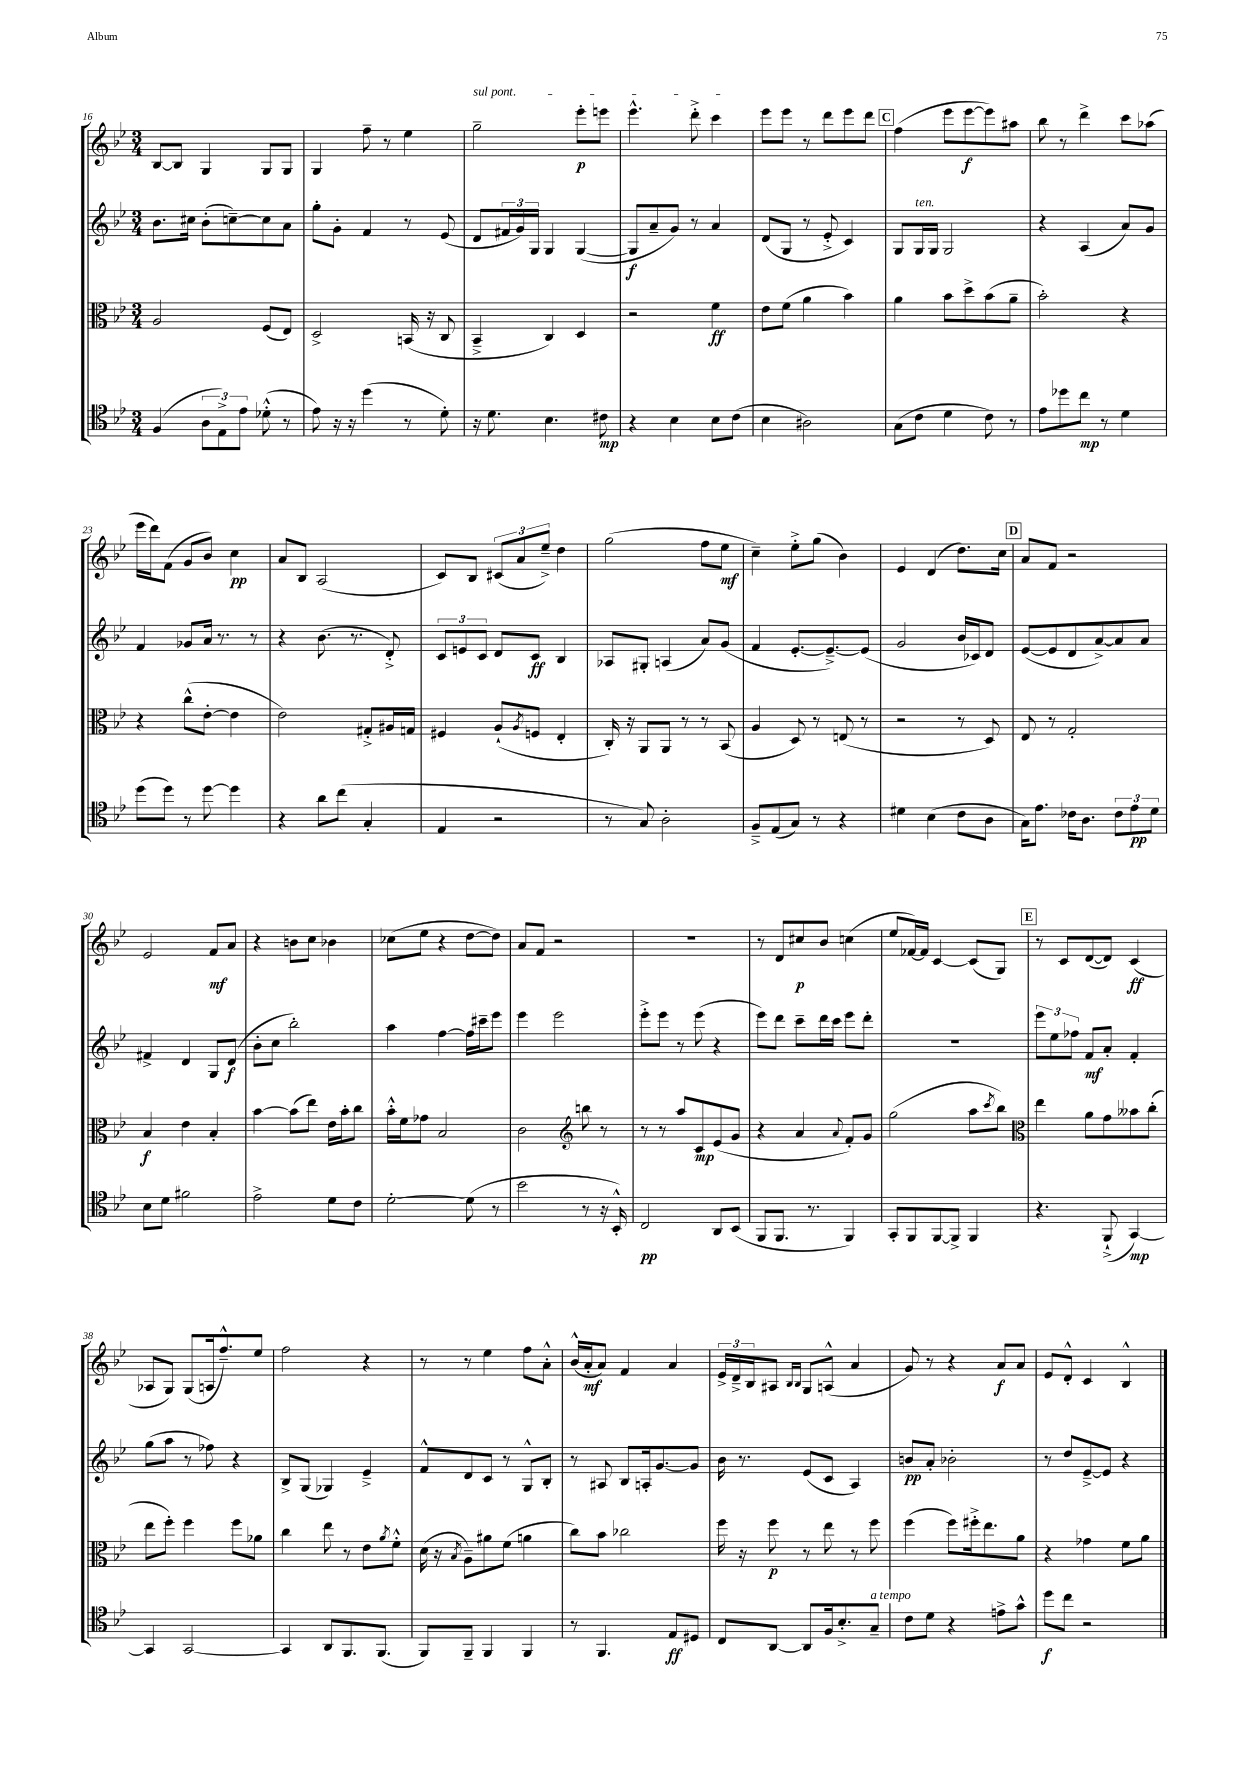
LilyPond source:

<<
\new StaffGroup <<
\new Staff = "s0" {
    \clef treble \key bes \major \numericTimeSignature \time 3/4
    bes8~ bes8 g4 g8 g8 |
    g4 f''8-- r8 ees''4 |
    \once \override TextSpanner.bound-details.left.text = \markup { \italic "sul pont." } g''2--\startTextSpan ees'''8-.\p e'''8 |
    ees'''4.-^ d'''8-.-> c'''4\stopTextSpan |
    ees'''8 ees'''8 r8 d'''8 ees'''8 d'''8 |
    \mark \markup { \box "C" } f''4( ees'''8 ees'''8~\f ees'''8) ais''8 |
    bes''8 r8 d'''4-> c'''8 aes''8( |
    ees'''16 d'''16) f'8( g'8 bes'8) c''4\pp |
    a'8 bes8 a2( |
    c'8) bes8 \tuplet 3/2 { cis'8( a'8 ees''8--->) } d''4 |
    g''2( f''8 ees''8\mf |
    c''4--) ees''8-.-> g''8( bes'4) |
    ees'4 d'4( d''8.) c''16 |
    \mark \markup { \box "D" } a'8 f'8 r2 |
    ees'2 f'8\mf a'8 |
    r4 b'8 c''8 bes'4 |
    ces''8( ees''8 r4 d''8~ d''8) |
    a'8 f'8 r2 |
    R2. |
    r8 d'8 cis''8\p bes'8 c''4( |
    ees''8 fes'16~) fes'16 c'4~ c'8( g8) |
    \mark \markup { \box "E" } r8 c'8 d'8~( d'8) c'4\ff( |
    aes8 g8) g8( a16 f''8.---^) ees''8 |
    f''2 r4 |
    r8 r8 ees''4 f''8 a'8-.-^ |
    bes'16-^( a'16-.\mf a'8) f'4 a'4 |
    \tuplet 3/2 { ees'16-> d'16---> bes16 } ais8 \grace { bes16 bes16 } g8 a8-^( a'4 |
    g'8) r8 r4 a'8\f a'8 |
    ees'8 d'8-.-^ c'4 bes4-^ \bar "|." |
}
\new Staff = "s1" {
    \clef treble \key bes \major \numericTimeSignature \time 3/4
    bes'8. cis''16 bes'8-.( c''8~--) c''8 a'8 |
    g''8-. g'8-. f'4 r8 ees'8( |
    d'8 \tuplet 3/2 { fis'16 g'16) g16 } g4 g4~( |
    g8\f a'8-- g'8) r8 a'4 |
    d'8( g8 r8 ees'8-.-> c'4) |
    \mark \markup { \box "C" } g8 g16^\markup { \italic "ten." } g16 g2 |
    r4 a4( a'8) g'8 |
    f'4 ges'8 a'16 r8. r8 |
    r4 bes'8.( r8. d'8-.->) |
    \tuplet 3/2 { c'8 e'8 c'8 } d'8 c'8\ff bes4 |
    aes8 gis8-. a4( a'8) g'8( |
    f'4 ees'8.~-. ees'8.~--->) ees'8( |
    g'2 bes'16 ces'16) d'8 |
    \mark \markup { \box "D" } ees'8~( ees'8 d'8 a'8~->) a'8 a'8 |
    fis'4-> d'4 g8 d'8\f( |
    bes'8-. c''8 bes''2-.) |
    a''4 f''4~ f''16 cis'''16-- ees'''8 |
    ees'''4 ees'''2 |
    ees'''8-.-> ees'''8 r8 ees'''8( r4 |
    ees'''8) d'''8 c'''8-- d'''16 c'''16 ees'''8 d'''8-. |
    R2. |
    \mark \markup { \box "E" } \tuplet 3/2 { ees'''8 ees''8 fes''8 } f'8\mf a'8-. f'4-. |
    g''8( a''8 r8 fes''8) r4 |
    bes8-> g8( ges4) ees'4---> |
    f'8-^ d'8 c'8 r8 g8-^ bes8-. |
    r8 ais8 bes8 a16-. g'8.~ g'8 |
    bes'16 r8. ees'8( c'8 a4) |
    b'8\pp a'8-. bes'2-. |
    r8 d''8 ees'8~---> ees'8 r4 \bar "|." |
}
\new Staff = "s2" {
    \clef alto \key bes \major \numericTimeSignature \time 3/4
    a2 f8( ees8) |
    d2-> b,16( r16 c8 |
    bes,4---> c4) d4 |
    r2 f'4\ff |
    ees'8 f'8( a'4 bes'4) |
    \mark \markup { \box "C" } a'4 bes'8 d''8-> bes'8( a'8-- |
    bes'2-.) r4 |
    r4 c''8-^( ees'8~-. ees'4 |
    ees'2) gis8-.-> ais16 g16 |
    fis4 a8-!( \acciaccatura { a8 } f8 ees4-. |
    c16-.) r16 a,8 a,8 r8 r8 bes,8( |
    a4 d8) r8 e8( r8 |
    r2 r8 d8) |
    \mark \markup { \box "D" } ees8 r8 g2-. |
    bes4\f ees'4 bes4-. |
    bes'4~ bes'8( ees''8) ees'16 bes'16-. c''8 |
    bes'16-.-^ f'16 ges'8 bes2 |
    c'2 \clef treble b''8 r8 |
    r8 r8 a''8 c'8\mp ees'8( g'8 |
    r4 a'4 \appoggiatura { a'8 } f'8-.) g'8 |
    g''2( a''8 \acciaccatura { c'''8 } bes''8) |
    \mark \markup { \box "E" } \clef alto ees''4 a'8 g'8 beses'8 c''8-.( |
    ees''8 f''8-.) f''4 f''8 aes'8 |
    c''4 ees''8 r8 ees'8 \acciaccatura { a'8 } f'8-.-^ |
    d'16( r16 \acciaccatura { bes8 } a8--) ais'8 f'8( a'4 |
    c''8) bes'8 ces''2 |
    f''16 r16 f''8\p r8 ees''8 r8 f''8 |
    f''4( f''8) fis''16-.-> ees''8. a'8 |
    r4 ges'4 f'8 a'8 \bar "|." |
}
\new Staff = "s3" {
    \clef tenor \key bes \major \numericTimeSignature \time 3/4
    f4( \tuplet 3/2 { a8 ees8->) ees'8 } des'8-.-^( r8 |
    ees'8) r16 r16 d''4( r8 d'8-.) |
    r16 d'8. bes4. cis'8\mp |
    r4 bes4 bes8 c'8( |
    bes4 ais2) |
    \mark \markup { \box "C" } g8( c'8 d'4 c'8) r8 |
    ees'8 des''8 c''8\mp r8 d'4 |
    d''8( d''8) r8 d''8~ d''4 |
    r4 a'8 c''8( g4-. |
    ees4 r2 |
    r8 g8) a2-. |
    f8---> ees8( g8) r8 r4 |
    dis'4 bes4( c'8 a8 |
    \mark \markup { \box "D" } g16) ees'8. ces'16 a8. \tuplet 3/2 { ces'8 ees'8\pp d'8 } |
    bes8 d'8 fis'2 |
    ees'2-> d'8 c'8 |
    d'2~-. d'8( r8 |
    bes'2 r8 r16 bes,16-.-^) |
    c2\pp a,8 bes,8( |
    f,8 f,8. r8. f,4) |
    g,8-. f,8 f,8~ f,8-> f,4 |
    \mark \markup { \box "E" } r4. f,8-!->( g,4~\mp) |
    g,4 g,2~ |
    g,4 a,8 f,8. f,8.( |
    f,8) f,8-- f,4 f,4 |
    r8 f,4. ees8\ff dis8 |
    c8 a,8~ a,8 f16 bes8.-.-> g8--^\markup { \italic "a tempo" } |
    c'8 d'8 r4 e'8-> g'8-^ |
    d''8\f c''8 r2 \bar "|." |
}
>>
>>
\layout { \context { \Score currentBarNumber = #16 } }
